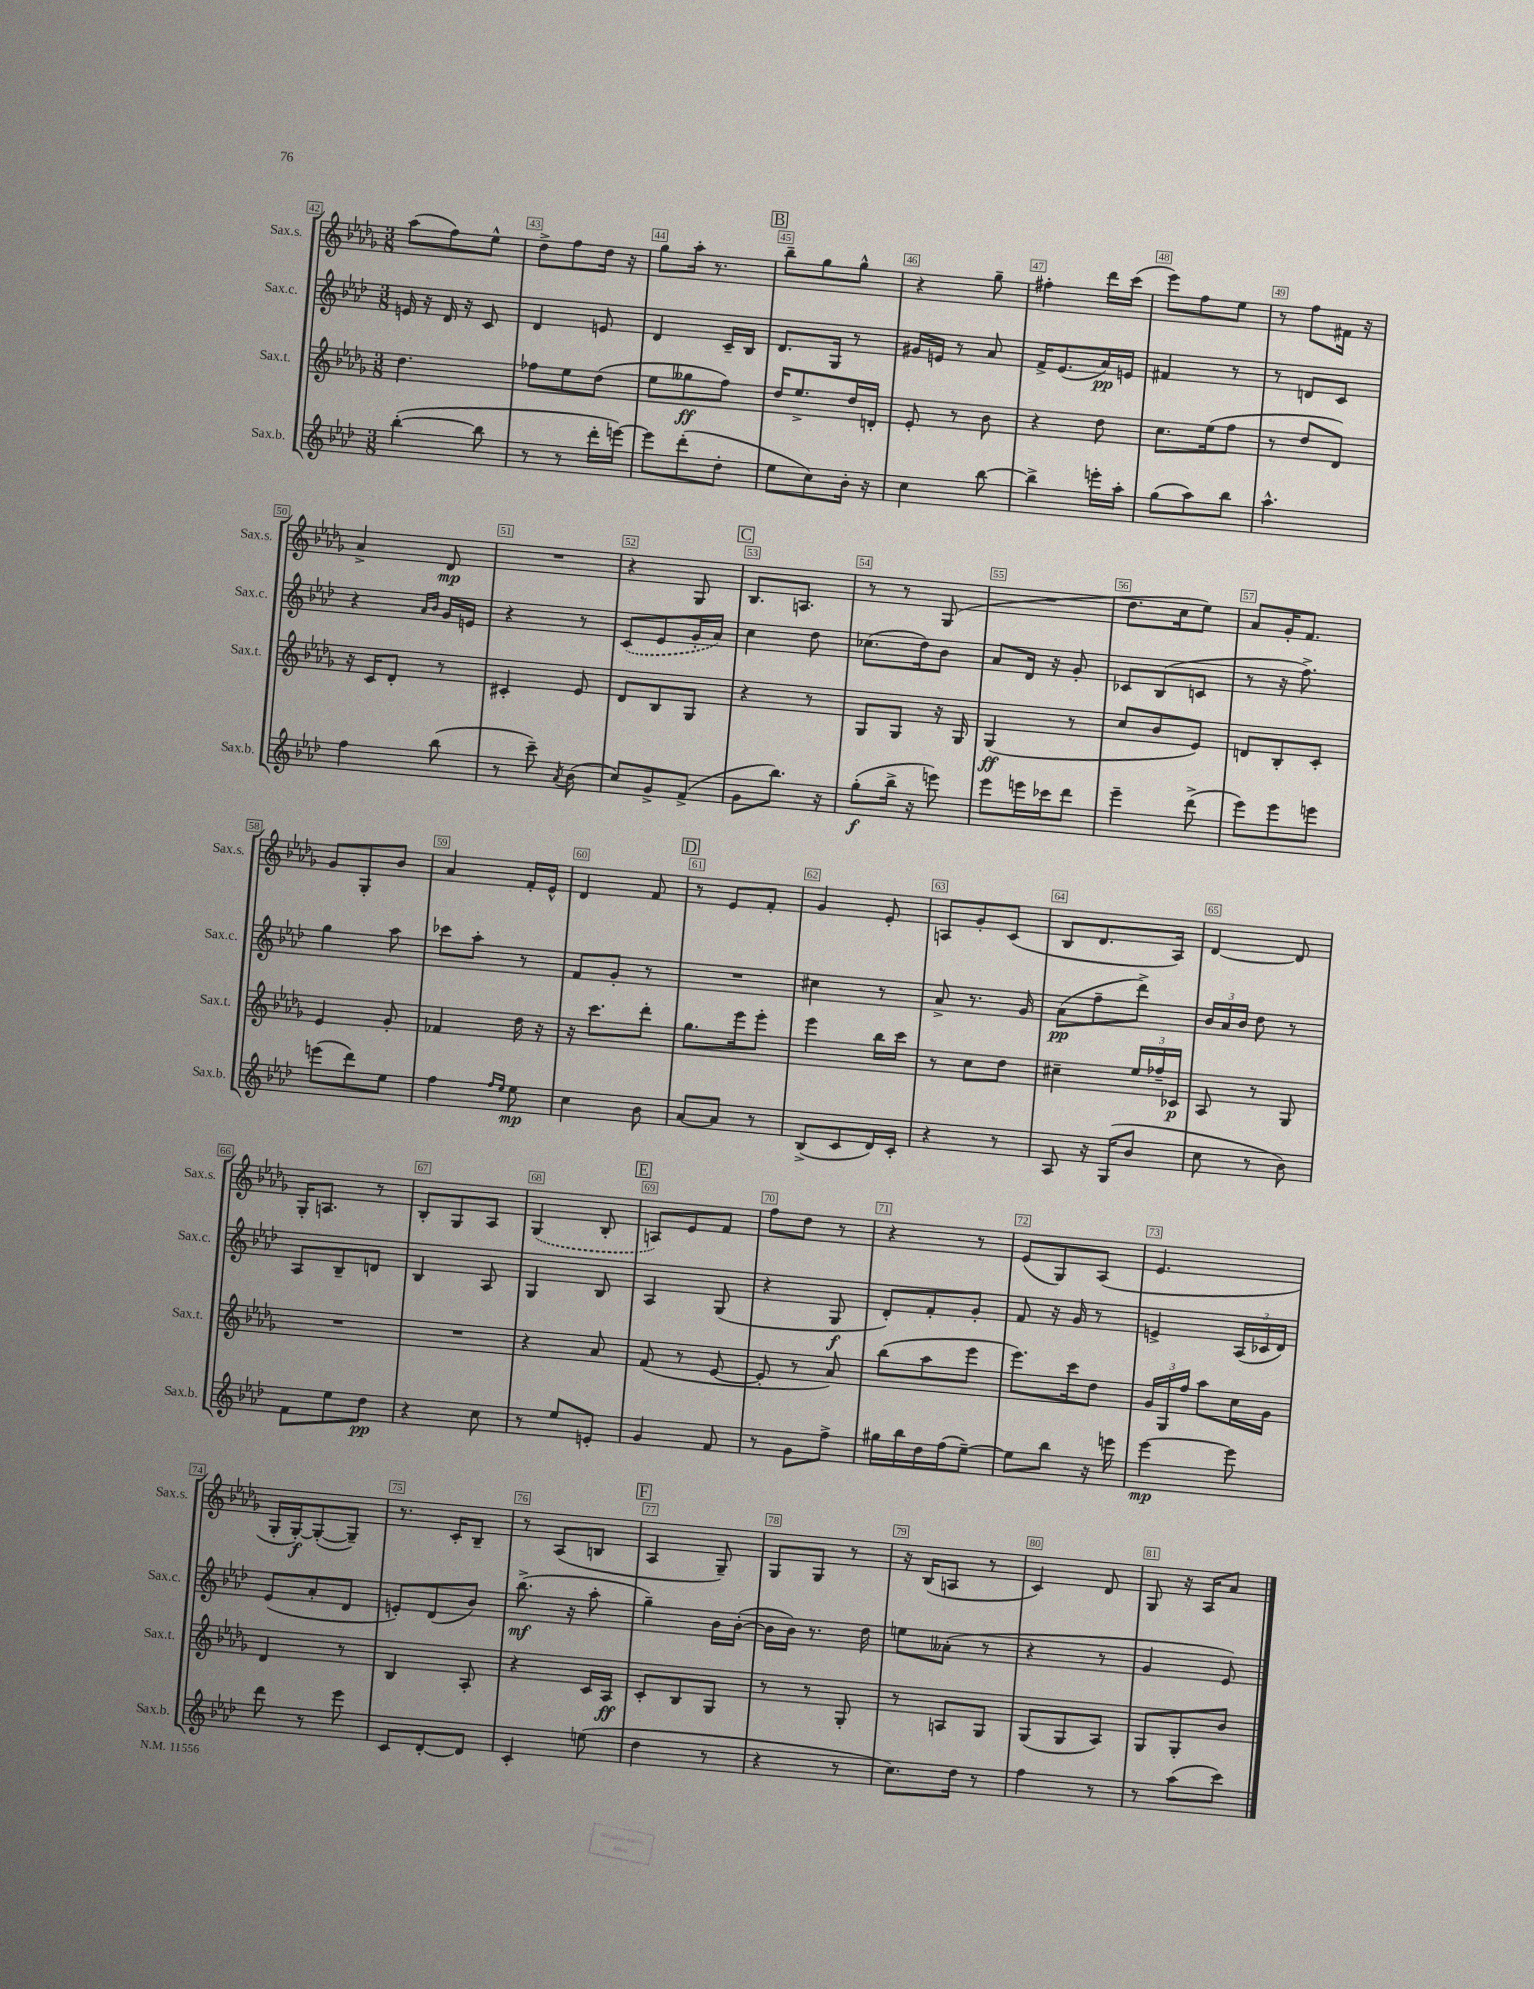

**kern	**kern	**kern	**kern
*staff4	*staff3	*staff2	*staff1
*clefG2	*clefG2	*clefG2	*clefG2
*k[b-e-a-d-]	*k[b-e-a-d-g-]	*k[b-e-a-d-]	*k[b-e-a-d-g-]
*M3/8	*M3/8	*M3/8	*M3/8
([4bb-'	4.dd-	16e	(8aa-
.	.	16r	.
.	.	16d-	8ff)
.	.	16r	.
8bb-]	.	8c	8ee-^^
=	=	=	=
8r	8ff-	4d-	8dd-^
8r	8ee-	.	8ff
16ddd-'	(8dd-	8e	16dd-
[16eee)	.	.	16r
=	=	=	=
8eee]	8ee-	4d-	8gg-
(8ddd-'	8gg--	.	16aa-'
.	.	.	8.r
8dd-'	8ff)	16c~	.
.	.	16B-	.
=	=	=	=
8ee-	16dd-	8.d-	8bb-~
.	8.ee-^	.	.
8cc)	.	.	8gg-
.	.	16G	.
16b-'	16dd-	8r	8gg-^^
16r	16d'	.	.
=	=	=	=
4cc	8e-'	16g#	4r
.	.	16e	.
.	8r	8r	.
[8bb-	8b-	8a-	8gg-~
=	=	=	=
4bb-^]	4r	16f^	4ff#'
.	.	(8.e-	.
16eee'	8dd-	16a-)	16ddd-
16aa-'	.	16e	(16ccc
=	=	=	=
(8gg	8.cc	4f#	8eee-)
8aa-)	.	.	8ff
.	(16ee-	.	.
8bb-	8ff	8r	8ee-
=	=	=	=
4.aa-^^	8r	8r	8r
.	8dd-	8d	8ff
.	8d-)	8c	16f#
.	.	.	16r
=	=	=	=
4ff	16r	4r	4a-^
.	16c	.	.
.	8d-'	.	.
.	.	16qqa-	.
.	.	16qqb-	.
(8bb-	8r	16g	8d-
.	.	16e	.
=	=	=	=
8r	4c#'	4r	4.r
8ccc~)	.	.	.
8qa-	.	.	.
(8b-	8e-	8r	.
=	=	=	=
8cc)	8d-	(8c	4r
8g^	8B-	8e-	.
(8f^	8G-	16g'	8G-
.	.	16a-)	.
=	=	=	=
8g	4r	4cc	8.B-
8.bb-)	.	.	.
.	.	.	8.A
.	8r	8dd-	.
16r	.	.	.
=	=	=	=
(8gg'	8G-	(8.cc-	8r
16bb-^	8G-	.	8r
16r	.	16dd-)	.
8eee)	16r	8b-	(8G-
.	16G-	.	.
=	=	=	=
8eee-	(4G-	8a-	4.r
16eee	.	16d-	.
16ccc-	.	16r	.
8ddd-	8r	8g'	.
=	=	=	=
4eee-~	8cc	8c-	8.dd-
.	8b-	(8B-	.
.	.	.	16cc
(8ddd-^	8e-)	8c	8ee-)
=	=	=	=
8eee-)	8d	8r	8a-
8eee-	8B-'	16r	16g-'
.	.	8.ff^)	8.f
8eee	8c'	.	.
=	=	=	=
(8eee	4e-	4gg	8g-
8ddd-)	.	.	8G-'
8ee-	8g-'	8aa-	8b-
=	=	=	=
4ff	4f-	8ccc-	4a-
.	.	8aa-'	.
16qqff	.	.	.
16qqee-	.	.	.
8ee-	16dd-	8r	16f'
.	16r	.	16e-^^
=	=	=	=
4cc	16r	8f	4d-
.	8.ccc	.	.
.	.	8g'	.
8b-	8ddd-'	8r	8f
=	=	=	=
[8a-	8.gg-	4.r	8r
8a-]	.	.	8e-
.	16eee-	.	.
8r	8eee-'	.	8f'
=	=	=	=
(8B-^	4eee-	4cc#	4g-
8c	.	.	.
16d-)	16bb-	8r	8e-'
16c'	16ccc	.	.
=	=	=	=
4r	8r	8a-^	8A
.	8cc	8.r	8g-'
8r	8dd-	.	(8c
.	.	16g	.
=	=	=	=
8A-	4cc#~	(8a-	8B-
16r	.	8ff~	8.d-
(16G	.	.	.
8b-	24ee-	8ddd-^)	.
.	24ff-~	.	.
.	.	.	16A-)
.	24c-	.	.
=	=	=	=
8cc	8A-	24b-	[4d-
.	.	24a-	.
.	.	24b-	.
8r	8r	8dd-	.
8b-)	8G-	8r	8d-]
=	=	=	=
8f	4.r	8A-	16G-'
.	.	.	8.A
8ee-	.	8B-~	.
8dd-	.	8d	8r
=	=	=	=
4r	4.r	4B-	8B-'
.	.	.	8G-
8cc	.	8A-	8A-
=	=	=	=
8r	4r	4G	(4G-
8ee-	.	.	.
8e'	8a-	8B-	8B-'
=	=	=	=
4g	(8f	4A-	8A)
.	8r	.	8e-
8f	[8e-	(8G	8f
=	=	=	=
8r	8e-']	4r	8ff
8g	8r	.	8dd-
8ff^	8a-)	8G	8r
=	=	=	=
16gg#	(8bb-	8d-')	4r
16bb-	.	.	.
16dd-	8aa-	8f'	.
(16ff	.	.	.
[8ee-~)	8eee-	8g'	8r
=	=	=	=
8ee-]	8.eee-)	8f	(8e-
8bb-	.	16r	8G-)
.	16ccc	16g	.
16r	8dd-	8r	(8A-
16eee	.	.	.
=	=	=	=
[4eee-	24g-	4e^	4.e-
.	24G-	.	.
.	24ff	.	.
.	8aa-	.	.
8eee-]	16cc	(24A-	.
.	.	24c-	.
.	16g-	.	.
.	.	24d-)	.
=	=	=	=
8ddd-	4d-	(8e-	16G-'
.	.	.	[16G-')
8r	.	8a-'	(8G-'_
8eee-	8r	8d-	8G-~])
=	=	=	=
8c	4B-	8e')	8.r
[8d-'	.	(8d-	.
.	.	.	16c'
8d-]	8A-'	8b-)	8B-~
=	=	=	=
4c'	4r	(8.bb-^	8r
.	.	.	(8A-
.	.	16r	.
(8ee	16c	8aa-'	8B
.	16A-	.	.
=	=	=	=
4dd-	8c'	4gg~)	4A-
.	8B-	.	.
8r	8G-	16b-	8G-~)
.	.	([16b-'	.
=	=	=	=
4r	8r	16b-]	8G-
.	.	16b-)	.
.	8r	8.r	8G-
8r	8G-'	.	8r
.	.	16dd-	.
=	=	=	=
8.cc)	8r	8ee	16r
.	.	.	(16B-
.	8A	(8a--'	8A
16dd-	.	.	.
8r	8G-	8r	8r
=	=	=	=
4ff	(8G-	4r	4c)
.	8G-	.	.
8r	8A-)	8r	8d-
=	=	=	=
8r	8G-	4g	8G-
(8aa-	8G-'	.	16r
.	.	.	16A-
8ccc)	8b-	8e-)	8a-
==	==	==	==
*-	*-	*-	*-
